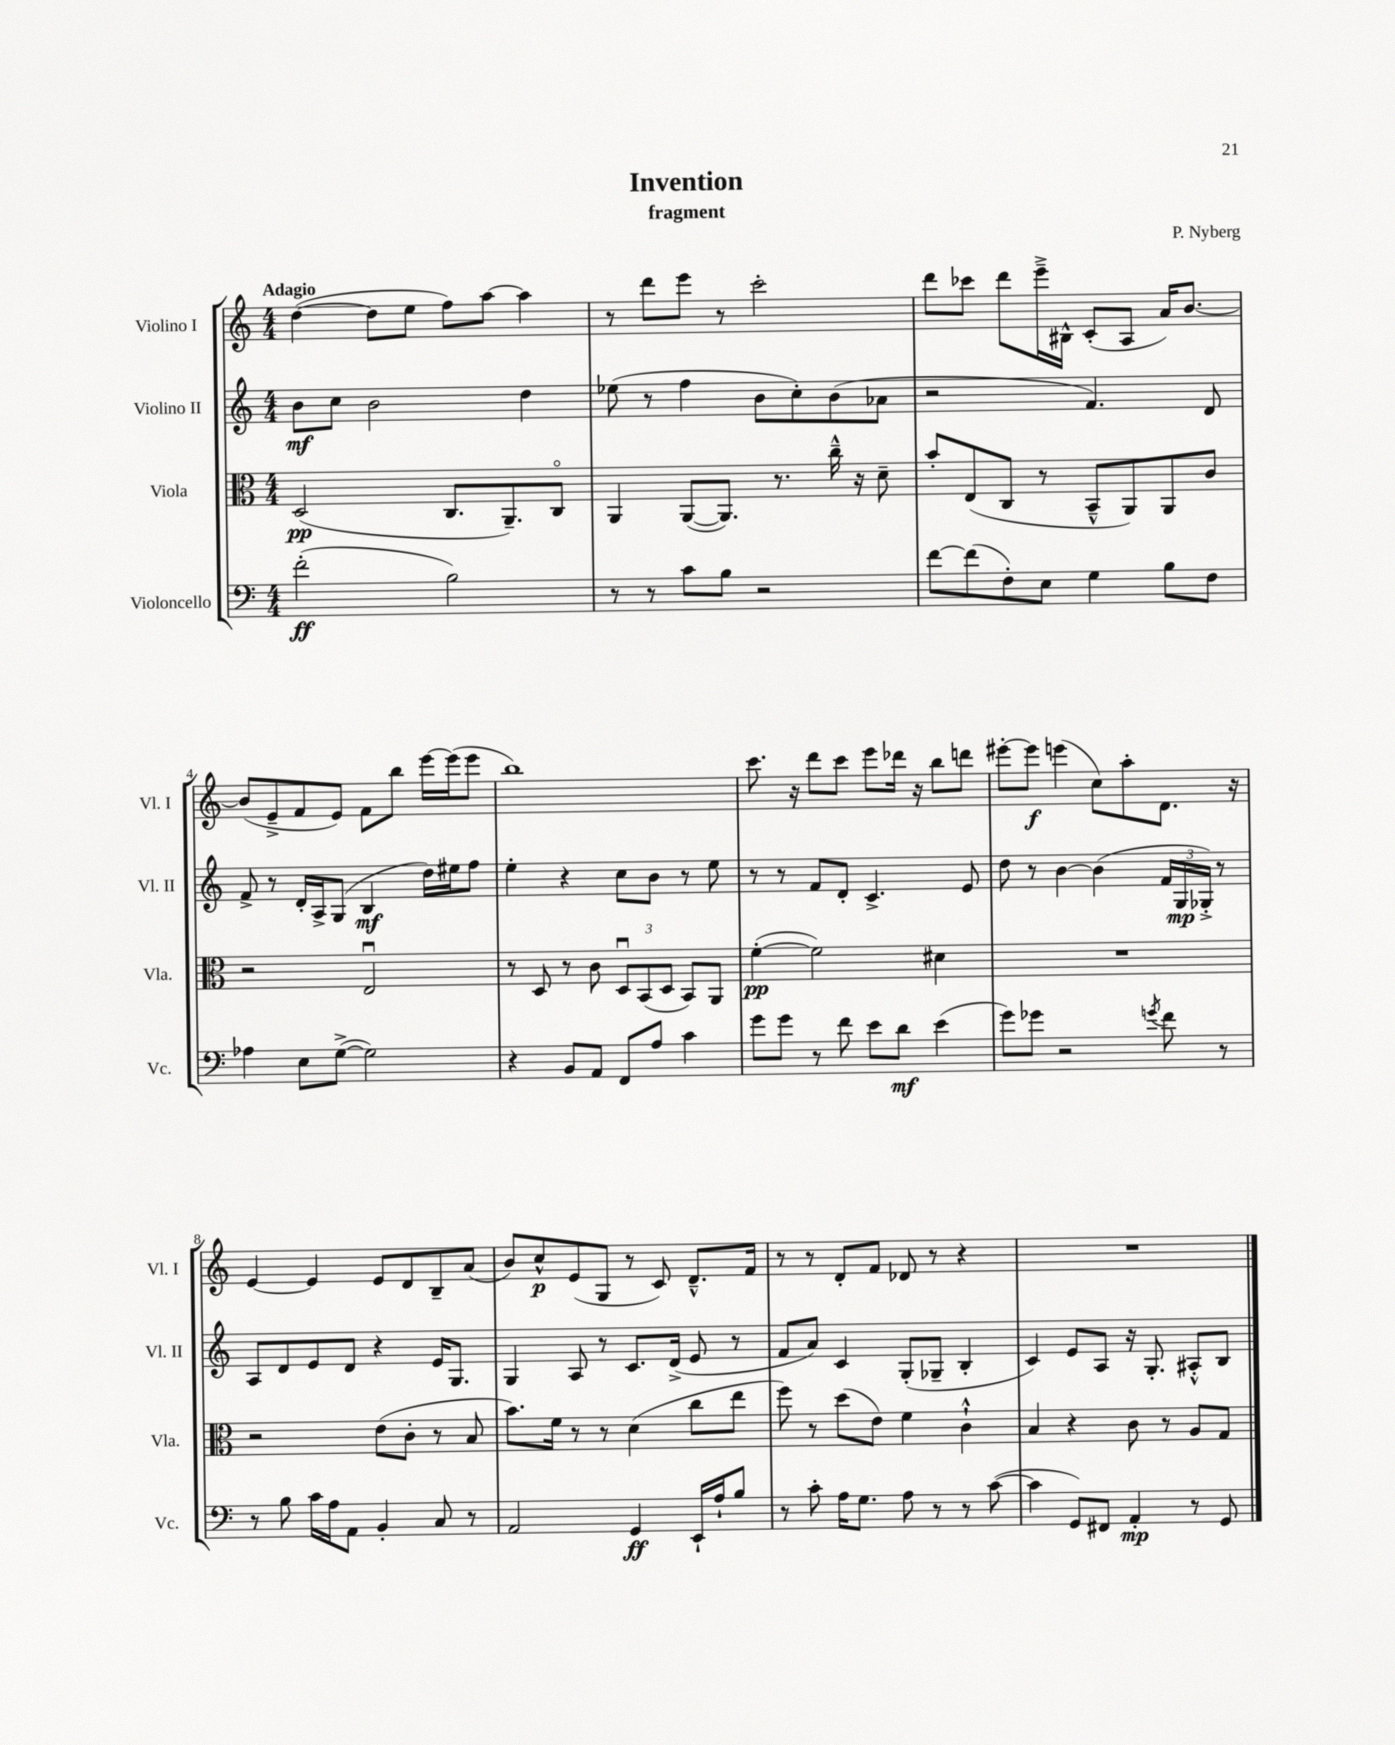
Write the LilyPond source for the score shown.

\header { title = "Invention" composer = "P. Nyberg" subtitle = "fragment" }
<<
\new StaffGroup <<
\new Staff = "s0" \with { instrumentName = "Violino I" shortInstrumentName = "Vl. I" } {
    \clef treble \key c \major \numericTimeSignature \time 4/4 \tempo "Adagio"
    d''4~( d''8 e''8 f''8) a''8~ a''4 |
    r8 d'''8 e'''8 r8 c'''2-. |
    d'''8 ces'''8 d'''8 e'''16---> bis16-^ c'8-.( a8 a'16) b'8.~ |
    b'8( e'8---> f'8 e'8) f'8 b''8 e'''16~ e'''16( e'''8 |
    b''1) |
    c'''8. r16 d'''8 c'''8 e'''8 des'''16 r16 b''8 d'''8 |
    eis'''8~-. eis'''8\f e'''4( c''8) a''8-. d'8. r16 |
    e'4~ e'4 e'8 d'8 b8-- a'8( |
    b'8) c''8-^\p e'8( g8 r8 c'8) d'8.---^ f'16 |
    r8 r8 d'8-. f'8 des'8 r8 r4 |
    R1 \bar "|." |
}
\new Staff = "s1" \with { instrumentName = "Violino II" shortInstrumentName = "Vl. II" } {
    \clef treble \key c \major \numericTimeSignature \time 4/4
    b'8\mf c''8 b'2 d''4 |
    ees''8( r8 f''4 b'8 c''8-.) b'8( aes'8 |
    r2 f'4.) d'8 |
    f'8-> r8 d'16-. a16-> g8( b4\mf d''16) eis''16 f''8 |
    e''4-. r4 c''8 b'8 r8 e''8 |
    r8 r8 f'8 d'8-. c'4.-> e'8 |
    d''8 r8 b'4~ b'4( \tuplet 3/2 { f'16 g16\mp ges16-.->) } r8 |
    a8 d'8 e'8 d'8 r4 e'16 g8. |
    g4 a8 r8 c'8. d'16->( e'8 r8 |
    f'8 a'8) c'4 g8-.( ges8-- b4-. |
    c'4) e'8 a8 r16 g8.-. ais8-.-^ b8 \bar "|." |
}
\new Staff = "s2" \with { instrumentName = "Viola" shortInstrumentName = "Vla." } {
    \clef alto \key c \major \numericTimeSignature \time 4/4
    d2\pp( c8. a,8.--) c8\flageolet |
    a,4 a,8~( a,8.) r8. c''16---^ r16 d'8-- |
    b'8-. e8( c8 r8 b,8---^ a,8) a,8 c'8 |
    r2 e2\downbow |
    r8 d8 r8 c'8 \tuplet 3/2 { d8\downbow b,8( d8 } b,8) a,8 |
    f'4~-.\pp( f'2) dis'4 |
    R1 |
    r2 e'8( c'8-. r8 b8 |
    b'8.) f'16 r8 r8 d'4( c''8 e''8 |
    f''8) r8 d''8( e'8) f'4 c'4-!-^ |
    b4 r4 c'8 r8 a8 g8 \bar "|." |
}
\new Staff = "s3" \with { instrumentName = "Violoncello" shortInstrumentName = "Vc." } {
    \clef bass \key c \major \numericTimeSignature \time 4/4
    f'2-.\ff( b2) |
    r8 r8 c'8 b8 r2 |
    f'8~ f'8( f8-.) e8 g4 b8 f8 |
    aes4 e8 g8~->( g2) |
    r4 b,8 a,8 f,8 a8 c'4 |
    g'8 g'8 r8 f'8 e'8 d'8\mf e'4( |
    g'8) ges'8 r2 \acciaccatura { g'8 } f'8 r8 |
    r8 b8 c'16 a16 a,8 b,4-. c8 r8 |
    a,2 g,4\ff e,16-! a16-! b8 |
    r8 c'8-. a16 g8. a8 r8 r8 c'8~( |
    c'4 g,8) fis,8 a,4-.\mp r8 g,8 \bar "|." |
}
>>
>>
